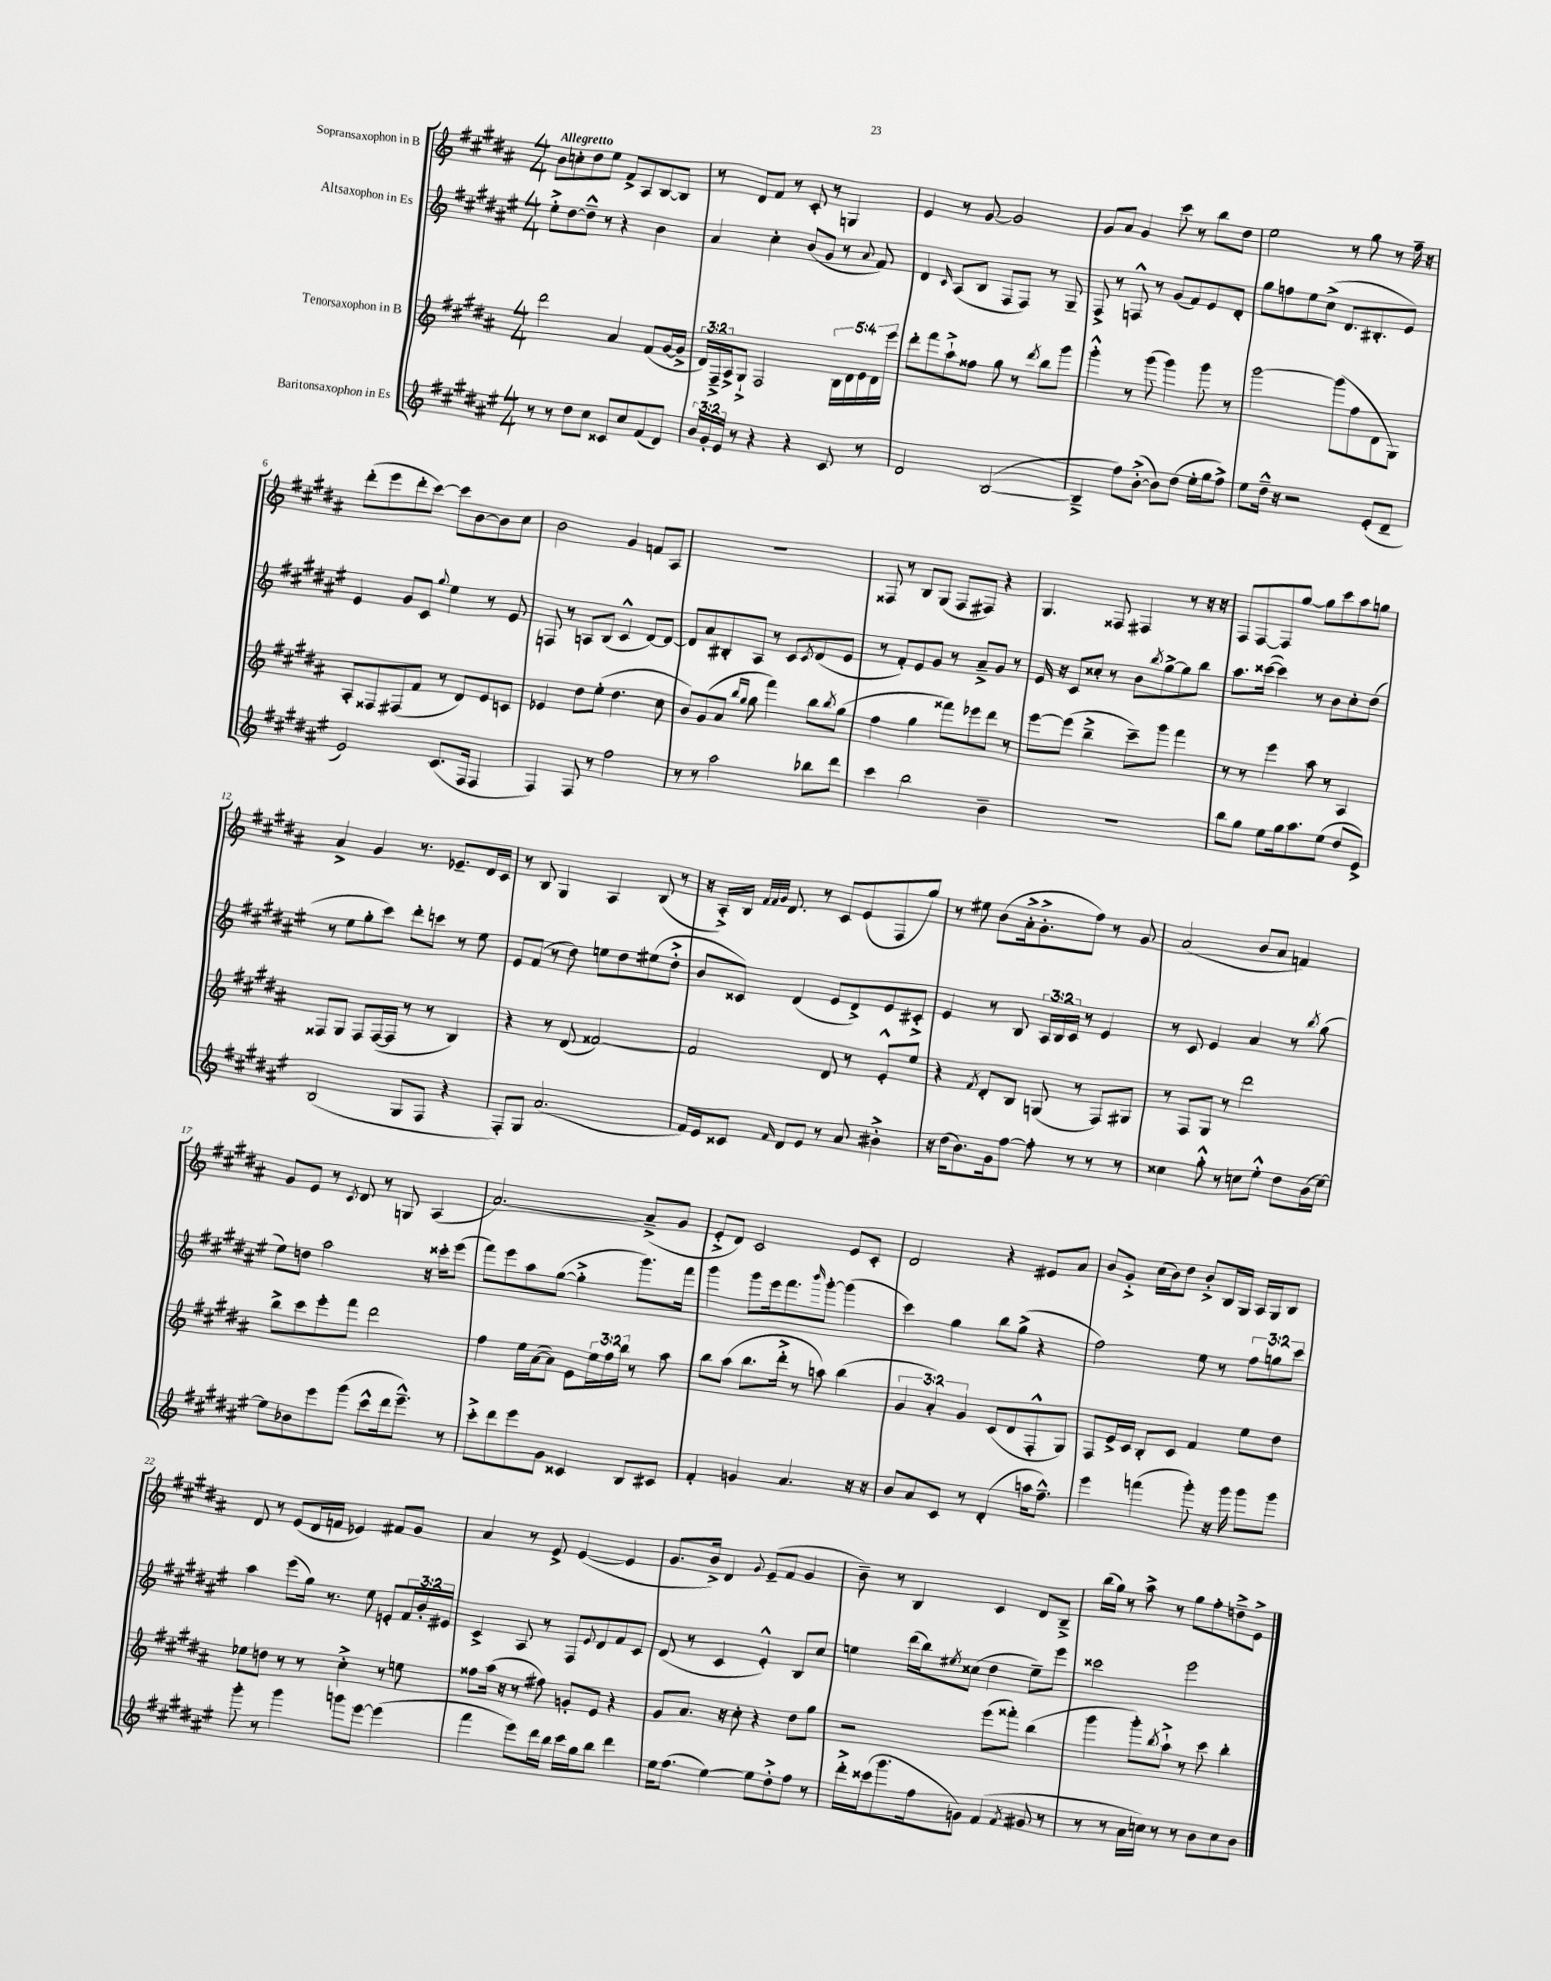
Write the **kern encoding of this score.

**kern	**kern	**kern	**kern
*staff4	*staff3	*staff2	*staff1
*clefG2	*clefG2	*clefG2	*clefG2
*k[f#c#g#d#a#e#]	*k[f#c#g#d#a#]	*k[f#c#g#d#a#e#]	*k[f#c#g#d#a#]
*M4/4	*M4/4	*M4/4	*M4/4
8r	2ddd#	8ee#'^	8b
8r	.	[8dd#	8cc'
8dd#	.	8dd#~^^]	8dd#
8cc#	.	8r	8ee
8c##	4a#	4r	8f#^
8cc#	.	.	8A#
(8f#	(8f#	4b	[8B
8d#)	[16g#	.	8B]
.	16g#^]	.	.
=	=	=	=
24b	24d#)	4a#	8r
24g#'	24F#~^	.	.
24e#	24A#^	.	.
8r	8G#`^	.	8d#
4r	2F#	4cc#'	8f#
.	.	.	8r
4r	.	(8b	8c#'
.	.	8g#	8r
8c#	20B	8r	4G
.	20d#	.	.
.	20e	.	.
.	.	8qqa#	.
8r	.	8f#)	.
.	20d#	.	.
.	20eee	.	.
=	=	=	=
2d#	8ddd#'	4d#	4e
.	8fff#	.	.
.	.	16qqc#	.
.	8aa#`^	(8A#	8r
.	8ff##	8B	[8g#
([2B	8gg#	8F#	2g#]
.	8r	8F#)	.
.	8qddd#	.	.
.	8bb	8r	.
.	8ggg#	8G#~	.
=	=	=	=
4B~^]	4ggg#'^^	8F#^	8g#
.	.	8r	8a#
8ff#)	8r	8F^^	4g#
([8b'^	(8ggg#	8r	.
8b])	4ggg#)	(8g#	8ccc#
(8dd#	.	8f#)	8r
16ee#'	8ggg#	8e#	8bb
16gg#	.	.	.
8ff#^)	8r	8d#'	8dd#
=	=	=	=
8ee#	[2ggg#	8gg#	2ee
16dd#~^^	.	8ff	.
16r	.	.	.
2r	.	8ee#	.
.	.	(8cc#^	.
.	(8ggg#]	8.d#	8r
.	8ff#	.	8gg#
.	.	8.B#'	.
(8e#'	8d#	.	8r
8d#~	8G#)	8e#)	16ff#~
.	.	.	16r
=	=	=	=
2e#)	8A#'	4e#	(8ddd#'
.	8F##	.	8eee
.	(8F#	8g#	8ddd#'
.	8f#	8c#	[8ccc#)
.	.	8qqgg#	.
(8.c#	8r	4ee#	8ccc#]
.	8d#)	.	[8b
16F#	.	.	.
4F#	8e	8r	8b]
.	8c	8e#	8cc#
=	=	=	=
4F#)	4e-	8F	2b
.	.	8r	.
8F#	8dd#	8A	.
8r	(8ee'	(8B	.
2ff#	4.dd#	4c#^^	4g#
.	.	[8d#)	8f
.	8cc#	8d#_	8A#
=	=	=	=
8r	8b)	8d#]	1r
8r	(8g#	8a#	.
2aa#	8a#	8B#'	.
.	16qqbb	.	.
.	16qqgg#	.	.
.	8gg#	8A#	.
.	4fff#)	8r	.
.	.	8c#	.
.	.	8qc#	.
8bb-	8bb	(8d#	.
.	8qbb	.	.
8ddd#	(8gg#	8e#	.
=	=	=	=
4ccc#	4ff#	8r	8F##
.	.	8f#')	8r
2bb	4gg#	8e#	8B
.	.	8g#	(8G#
.	8fff##)	8r	8F##
.	8eee-	8a#~^	8F#)
4b~	8ddd#	8g#	4r
.	8r	8r	.
=	=	=	=
1r	[8eee	16e#	4.G#
.	.	16r	.
.	(8eee]	8c#	.
.	4bb~^	8cc##'	.
.	.	8r	8F##
.	8ccc#~)	8b	4F#
.	.	8qbb	.
.	8ggg#	[8gg#^	.
.	4fff#	8gg#]	8r
.	.	8bb	16r
.	.	.	16r
=	=	=	=
8bb	8r	8.aa#	8F#
8gg#	8r	.	[8F#
.	.	([16ccc##	.
8ee#	4eee	4ccc##])	8F#]
16gg#	.	.	[8gg#
8.aa#	.	.	.
.	8aa#	8r	8gg#]
(8ee#	8r	8b	8ccc#
8dd#	4A#	8cc#'	8aa#
8e#^)	.	(8dd#	8gg
=	=	=	=
(2B	8F##	8r	4a#^
.	8G#	8ee#	.
.	8F##	8gg#'	4g#
.	([16F##	8ccc#)	.
.	16F##]	.	.
8G#	8r	8ddd#'	8.r
8F#	8r	8ccc	.
.	.	.	8.e-~
4r	4B)	8r	.
.	.	8ee#	16d#
.	.	.	16c#
=	=	=	=
8F#')	4r	8e#	8r
8G#	.	(8f#	8B
(2.a#	8r	8r	4G#
.	(8d#	8dd#)	.
.	[2f##)	8ee	4A#
.	.	8dd#	.
.	.	(8ee#	(8B
.	.	8dd#'^	8r
=	=	=	=
16f#)	2f##]	8b	16r
16e#	.	.	16A#'^)
8c##	.	8c##)	16B
.	.	.	32qqf#
.	.	.	32qqf#
.	.	.	32qqg#
.	.	.	8.d#
16qqf#	.	.	.
8d#	.	(4d#	.
8e#	.	.	8r
8r	8d#	8e#	8c#
8a#	8r	8d#^)	(8e
4b#'^	8e'^^	8e#	8F#
.	8ee	8c#'^	8gg#)
=	=	=	=
16r	4r	4e#	8r
(16dd#	.	.	.
8.b)	.	.	8ee#
.	8qf#	.	.
.	8d#'	8r	(8b
16g#	.	.	.
[8ff#	8B	8B	16a#'^
.	.	.	8.g#'^
8ff#']	(8G	24A#	.
.	.	24B	.
.	.	24c#	.
8r	8r	8r	8ff#)
8r	8F#)	4e#	8r
8r	8G#	.	8g#
=	=	=	=
4cc##	8r	8r	(2a#
.	8F#	8c#	.
8gg#'^^	8G#	4e#	.
8r	8r	.	.
8cc	2ddd#	4a#	8b
8ee#'^^	.	.	8a#
8dd#	.	8r	4f)
.	.	8qbb	.
(16b	.	(8gg#	.
[16ee#)	.	.	.
=	=	=	=
8ee#]	8bb^	8ee#)	8g#
8b-	8ccc#	8dd	8e
8eee#	8eee'	2aa#	8r
.	.	.	8qc#
(8ggg#	8fff#	.	8d#
8ccc#^^	2ddd#	.	8r
16ddd#	.	.	8G
8.eee#~^^)	.	.	.
.	.	16r	(4A#
.	.	16ccc##'	.
8r	.	(8eee#	.
=	=	=	=
8ccc#'^	4ff#	8fff#)	[2.a#)
8ddd#	.	8eee#	.
8eee#	16ee	8aa#	.
.	([16a#	.	.
8g#	8a#])	([8gg#	.
4c##	8e	4gg#'^]	.
.	24ee	.	.
.	24ff#	.	.
.	24bb	.	.
8B	8r	8.ggg#)	(8a#~^]
8c#	8aa#	.	8g#
.	.	16fff#	.
=	=	=	=
4f#'	8bb	4ggg#	8e'^
.	(8aa#	.	8d#)
4g	8.bb	8ggg#	2c#
.	.	16eee#	.
.	16ddd#'^	8.fff#	.
4.a#	8r	.	.
.	.	16qqbbb	.
.	8aa)	[8ggg#'	.
.	(4bb	(4ggg#]	8e
16r	.	.	8c#'
16r	.	.	.
=	=	=	=
8b	6g#	4ccc#)	2d#
8a#	.	.	.
.	6a#')	.	.
8c#	.	4gg#	.
.	6g#	.	.
8r	.	.	.
(4d#'	(8c#	8bb	4r
.	8d#	(8gg#^	.
16aa	8F#'^^	4r	8e#
8.ff#~^^)	.	.	.
.	8G#)	.	8a#
=	=	=	=
4eee#	8F#	2ff#)	8b
.	16e^	.	8g#'^
.	16c#	.	.
(4fff	8B'	.	(16cc#
.	.	.	16b)
.	8c#	.	8dd#
8ggg#')	4f#	8ee#	8b'^
16r	.	8r	16B
16ggg#	.	.	16G#
8ggg#	8ee	12ff#	16A#
.	.	.	16G#
.	.	12gg	.
8ggg#	8dd#	.	8B
.	.	12ccc#	.
=	=	=	=
8ggg#'	8ee-	4aa#	8d#
8r	8dd	.	8r
4ggg#	8r	(8eee#	(8e
.	8r	16gg#)	16d#
.	.	8.r	16f
8ggg	4cc#'^	.	4e-)
[8eee#	.	8ee#	.
(4eee#]	8r	8e'	8f#
.	8ee	24f#	8g#
.	.	24b'	.
.	.	24e#	.
=	=	=	=
4fff#	8ff##	4c#^	4a#
.	(16aa#	.	.
.	16r	.	.
8eee#)	8r	8A#	8r
16ddd#	8ff#)	8r	8e^
16bb	.	.	.
16ccc#	8g'	8F#	([4e
16gg#	.	.	.
.	.	8qqe#	.
8bb	8e	8d#	.
4ddd#	4r	8f#	4e]
.	.	8c#	.
=	=	=	=
16ee#	8g#	(8d#	8.g#
(8.ff#	.	.	.
.	8.a#	8r	.
.	.	.	16b^)
[4ee#)	.	4c#	4d#
.	16r	.	.
.	8cc#'	.	.
.	.	.	8qqg#
8ee#]	4r	4e#'^^)	(8e~
8dd#'^	.	.	8f#
8ff#	8dd#	8B	4g#
8r	8gg#	8cc#	.
=	=	=	=
16ddd#'^	2r	4ee	8b~)
(16ccc##	.	.	.
8.ggg#	.	.	8r
.	.	(16ddd#	4B
16ff#	.	16bb)	.
.	.	8qee#	.
8g)	.	(8cc##	.
(4f#	(8eee	4dd#	4c#
.	8fff##')	.	.
8qf#	.	.	.
8g#	(4bb	8ee#~)	8d#
8r	.	8eee#	8B~^
=	=	=	=
8r	4ggg#	2ccc##	(16bb
.	.	.	16gg#)
8r	.	.	8r
16a#	8ggg#')	.	8aa#^
16cc)	.	.	.
.	8qbb	.	.
8r	8aa#`^	.	8r
8r	8r	2eee#	8gg#
8b	8ccc#	.	8ff#'
8cc	4bb'	.	8dd~^
8b	.	.	8e^
==	==	==	==
*-	*-	*-	*-
